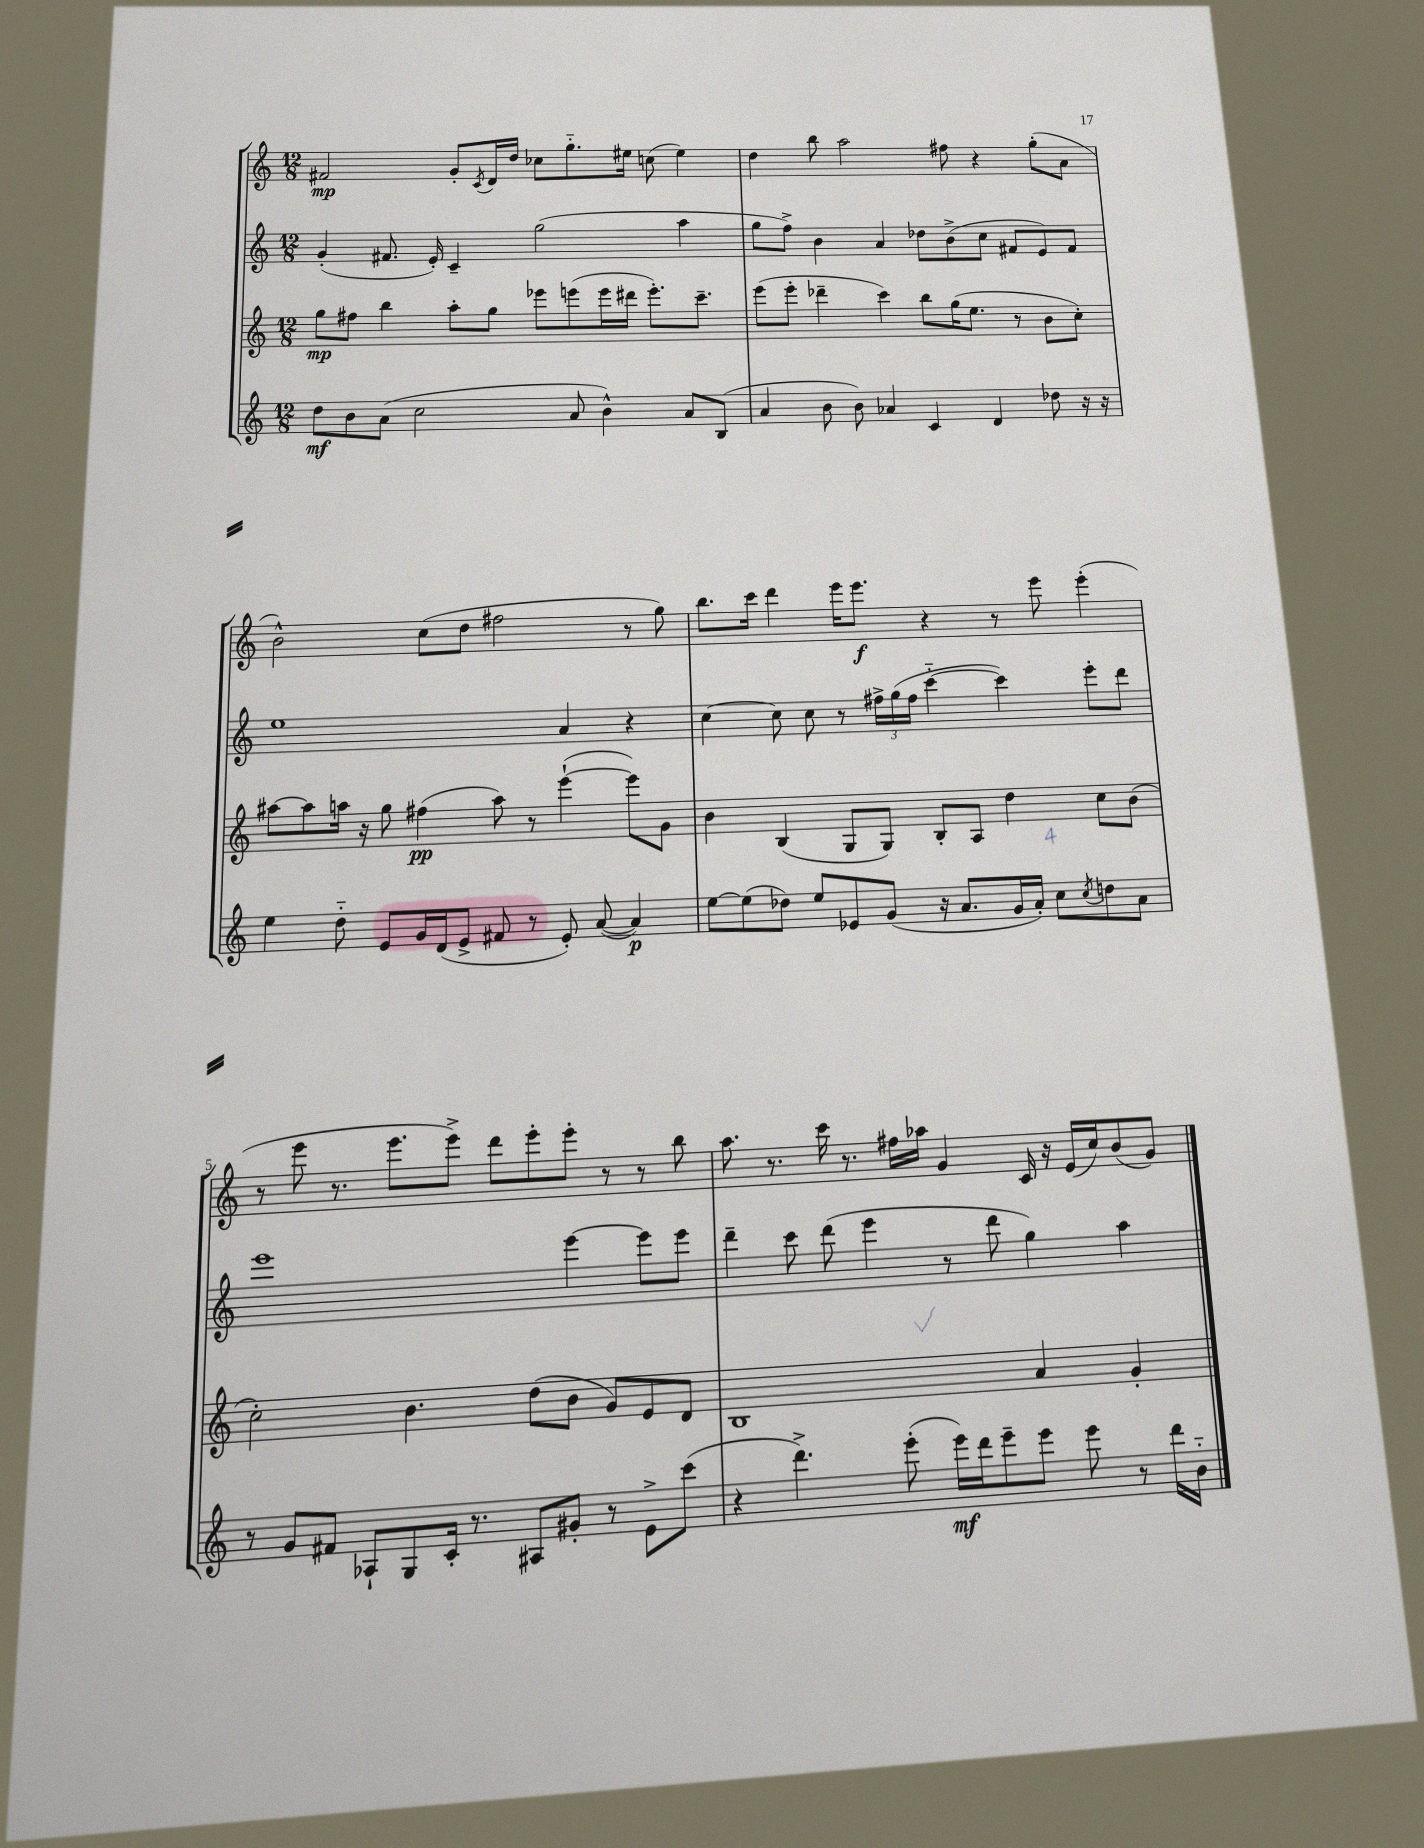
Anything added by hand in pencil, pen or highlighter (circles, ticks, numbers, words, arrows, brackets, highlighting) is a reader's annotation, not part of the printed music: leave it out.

**kern	**dynam	**kern	**dynam	**kern	**kern	**dynam
*part4	*part4	*part3	*part3	*part2	*part1	*part1
*staff4	*staff4	*staff3	*staff3	*staff2	*staff1	*staff1
*clefG2	*	*clefG2	*	*clefG2	*clefG2	*
*k[]	*	*k[]	*	*k[]	*k[]	*
*M12/8	*	*M12/8	*	*M12/8	*M12/8	*
=1	=1	=1	=1	=1	=1	=1
8dd\L	mf	8gg\L	mp	(4g'/	2f#X/	mp
8b\	.	8ff#X\J	.	.	.	.
(8a\J	.	4bb\	.	8.f#X/	.	.
2cc\	.	.	.	.	.	.
.	.	.	.	16e'/)	.	.
.	.	8aa'\L	.	4c~/	8g'/L	.
.	.	.	.	.	8qc/	.
.	.	8gg\J	.	.	16d/L	.
.	.	.	.	.	16dd/JJ	.
.	.	8eee-X\L	.	(2gg\	8cc-X\L	.
8a/	.	(8eeen\	.	.	8.gg\	.
4b^^\)	.	16eee\L	.	.	.	.
.	.	16ddd#X\JJ	.	.	16ee#X\Jk	.
.	.	8.eee'\L)	.	.	(8ccn\	.
8a/L	.	.	.	4aa\	4ee#\)	.
.	.	8.ccc~\J	.	.	.	.
(8B/J	.	.	.	.	.	.
=2	=2	=2	=2	=2	=2	=2
4a/	.	(8eee\L	.	8gg\L	4dd\	.
.	.	8eee'\J	.	8ff^\J)	.	.
8b\	.	4ddd-X~\	.	4b\	8bb\	.
8b\)	.	.	.	.	2aa\	.
4a-X/	.	4ccc\)	.	4a/	.	.
4c/	.	8bb\L	.	8dd-X\L	.	.
.	.	(16gg\K	.	(8b^\	8ff#X\	.
.	.	8.ee\J	.	.	.	.
4d/	.	.	.	8cc\J	4r	.
.	.	8r	.	8f#X/L	.	.
8dd-X\	.	8b\L	.	8e/)	(8gg'\L	.
16r	.	8cc'\J)	.	8f#/J	8a\J	.
16r	.	.	.	.	.	.
!!LO:LB:g=z
=3	=3	=3	=3	=3	=3	=3
4ee\	.	[8aa#X\L	.	1ee	2b^^\)	.
.	.	8aa#\]	.	.	.	.
8dd\	.	16aan\Jk	.	.	.	.
.	.	16r	.	.	.	.
8e/L	.	8gg\	.	.	.	.
16g/L	.	(4ff#X\	pp	.	(8cc\L	.
(16d/J	.	.	.	.	.	.
8e^/J	.	.	.	.	8dd\J	.
8f#X/	.	8aa\)	.	.	2ff#X\	.
8r	.	8r	.	.	.	.
8e'/)	.	([4eee`\	.	4a/	.	.
([8a/	.	.	.	.	.	.
4a/])	p	8eee\L])	.	4r	8r	.
.	.	8g\J	.	.	8gg\)	.
=4	=4	=4	=4	=4	=4	=4
[8ee\L	.	4b\	.	[4cc\	8.bb\L	.
(8ee\]	.	.	.	.	.	.
.	.	.	.	.	16ccc\Jk	.
8dd-X\J)	.	(4B/	.	8cc\]	4ddd\	.
8ee/L	.	.	.	8cc\	.	.
8e-X/	.	8G/L	.	8r	16eee\KL	.
.	.	.	.	.	8.eee\J	f
(8g/J	.	8G/J)	.	24ff#X^\LL	.	.
.	.	.	.	(24gg\	.	.
.	.	.	.	24ff#\JJ	.	.
16r	.	8B'/L	.	[4ccc\	4r	.
8.a/L	.	.	.	.	.	.
.	.	8A/J	.	.	.	.
16g/L	.	4dd\	.	4ccc\])	8r	.
16a'/JJ)	.	.	.	.	.	.
8cc\L	.	.	.	.	8eee\	.
8qcc/	.	.	.	.	.	.
8ddn\	.	8cc\L	.	8eee'\L	(4eee'\	.
8a\J	.	(8b\J	.	8ddd\J	.	.
!!LO:LB:g=z
=5	=5	=5	=5	=5	=5	=5
8r	.	2cc'\)	.	1eee	8r	.
8g/L	.	.	.	.	8eee\	.
8f#X/J	.	.	.	.	8.r	.
8A-X`/L	.	.	.	.	.	.
.	.	.	.	.	8.eee\L	.
8G/	.	4.b\	.	.	.	.
16c'/Jk	.	.	.	.	8eee^\J)	.
8.r	.	.	.	.	.	.
.	.	.	.	.	8ddd\L	.
8A#X/L	.	(8dd\L	.	.	8eee'\	.
8g#X'/J	.	8b\J	.	[4eee\	8eee'\J	.
8r	.	8g/L)	.	.	8r	.
8e^\L	.	8e/	.	8eee\L]	8r	.
(8ccc\J	.	8d/J	.	8eee\J	8bb\	.
=6	=6	=6	=6	=6	=6	=6
4r	.	1B	.	4ddd~\	8.aa\	.
.	.	.	.	.	8.r	.
4.ddd^\)	.	.	.	8ccc\	.	.
.	.	.	.	(8ddd\	16ccc\	.
.	.	.	.	.	8.r	.
.	.	.	.	4eee\	.	.
(8eee'\	.	.	.	.	16ff#X\LL	.
.	.	.	.	.	16aa-X\JJ	.
16eee\LL)	mf	.	.	8r	4g/	.
16ddd\J	.	.	.	.	.	.
8eee~\	.	.	.	8ddd\	.	.
8eee\J	.	4a/	.	4gg\)	16c/	.
.	.	.	.	.	16r	.
8eee\	.	.	.	.	(16e/LL	.
.	.	.	.	.	16cc/J)	.
8r	.	4g'/	.	4aa\	(8b/	.
16ddd\LL	.	.	.	.	8g/J)	.
16b\JJ	.	.	.	.	.	.
==	==	==	==	==	==	==
*-	*-	*-	*-	*-	*-	*-
